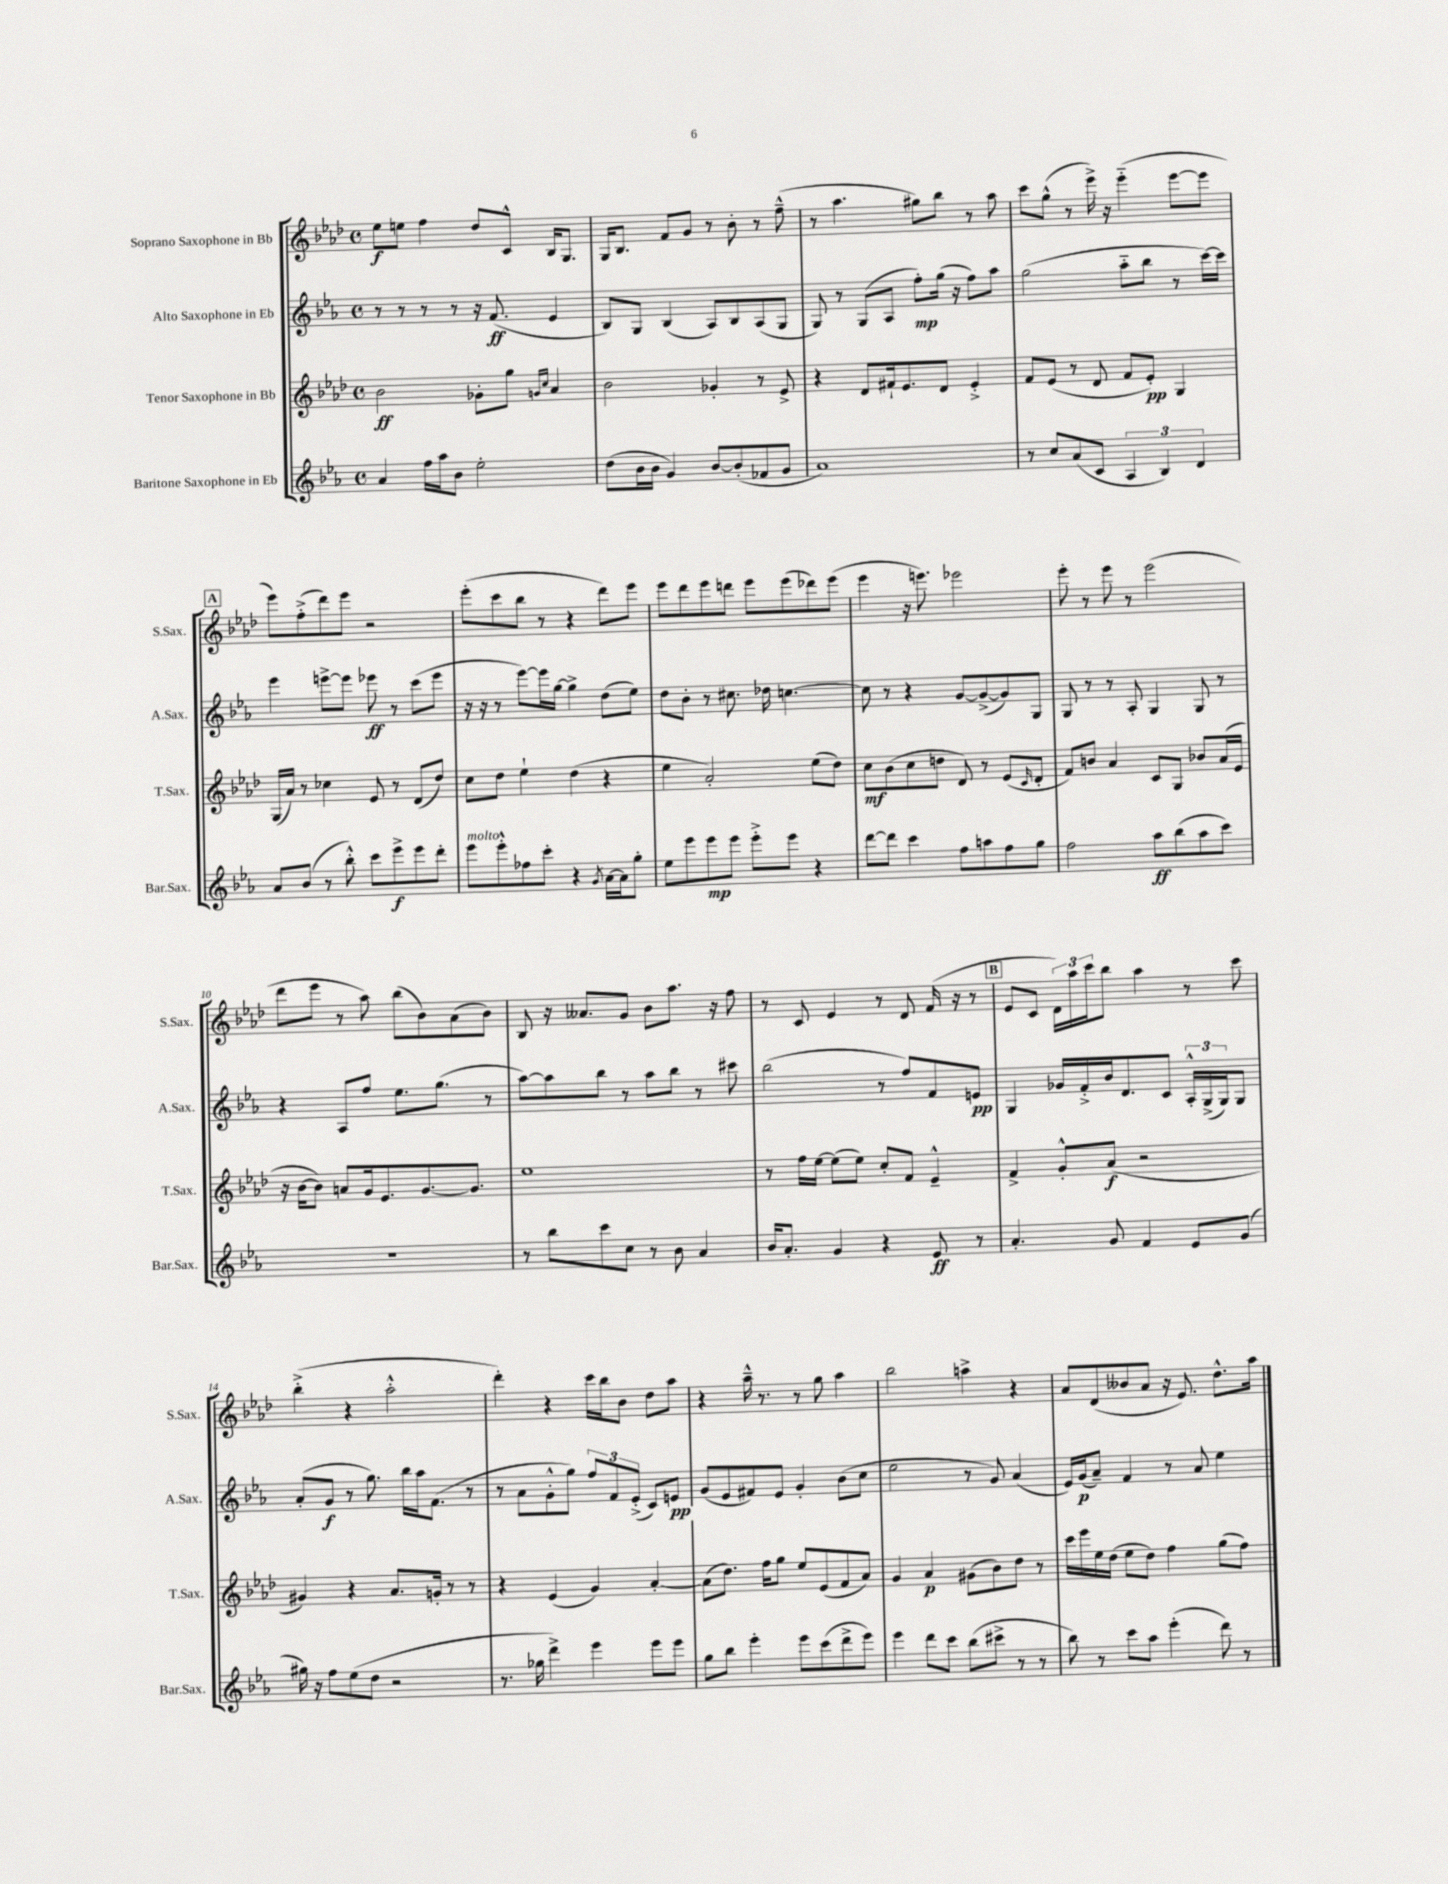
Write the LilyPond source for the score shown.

<<
\new StaffGroup <<
\new Staff = "s0" \with { instrumentName = "Soprano Saxophone in Bb" shortInstrumentName = "S.Sax." } {
    \clef treble \key aes \major \defaultTimeSignature \time 4/4
    ees''8\f e''8 f''4 des''8 c'8-^ bes16 g8. |
    g16 bes8. f'8 g'8 r8 bes'8-. r8 f''8---^( |
    r8 aes''4. gis''8) bes''8 r8 aes''8 |
    c'''8 g''8-^( r8 ees'''16->) r16 ees'''4-_( ees'''8~ ees'''8 |
    \mark \markup { \box "A" } ees'''8) f''8-.->( des'''8) ees'''8 r2 |
    ees'''8-.( c'''8 bes''8 r8 r4 des'''8) ees'''8 |
    ees'''8 des'''8 ees'''8 d'''8 ees'''8 ees'''8( des'''8) ees'''8( |
    ees'''4 r16 e'''8.) ees'''2 |
    ees'''8-. r8 ees'''8 r8 ees'''2( |
    des'''8 ees'''8 r8 aes''8) bes''8( bes'8) aes'8( bes'8) |
    bes8 r16 aeses'8. g'8 bes'8 aes''8. r16 f''8 |
    r8 c'8 ees'4 r8 des'8 f'16( r16 r8 |
    \mark \markup { \box "B" } ees'8 c'8 \tuplet 3/2 { des'16) aes''16 c'''16 } bes''8 aes''4 r8 c'''8 |
    bes''4-.->( r4 aes''2-.-^ |
    des'''4-.) r4 c'''16 bes''16 bes'8 des''8 aes''8 |
    r4 aes''16---^ r8. r8 g''8 aes''4 |
    bes''2 a''4-> r4 |
    aes'8 des'8( beses'8 aes'8 r16 ees'8.) des''8.-^ aes''16 \bar "|." |
}
\new Staff = "s1" \with { instrumentName = "Alto Saxophone in Eb" shortInstrumentName = "A.Sax." } {
    \clef treble \key ees \major \defaultTimeSignature \time 4/4
    r8 r8 r8 r8 r16 f'8.\ff( ees'4 |
    bes8) g8 bes4( aes8) bes8 aes8( g8 |
    g8) r8 g8( aes8 f''8-.\mp) g''16( r16 f''8) aes''8 |
    g''2( aes''8-_ bes''8 r8 c'''16~) c'''16 |
    \mark \markup { \box "A" } ees'''4 e'''8~-> e'''8 ees'''8\ff r8 c'''8( ees'''8 |
    r16 r16 r8 ees'''8~) ees'''16 g''16~ g''4-> d''8( ees''8) |
    d''8 bes'8-. r8 cis''8. des''16 c''4.~ |
    c''8 r8 r4 g'8~ g'8~->( g'8) g8 |
    g8 r8 r8 aes8-. g4 g8 r8 |
    r4 aes8 f''8 ees''8. g''8.( r8 |
    aes''8~) aes''8 bes''8 r8 aes''8 bes''8 r8 cis'''8 |
    bes''2( r8 f''8) f'8 e'8\pp |
    \mark \markup { \box "B" } g4 ges'16 f'16-.-> bes'16 d'8. c'8 \tuplet 3/2 { aes16-.-^ g16->( g16) } g8 |
    aes'8-.( g'8\f r8 g''8.) bes''16 aes''16 f'8.( r8 |
    r8 aes'8 g'8-.-^ g''8) \tuplet 3/2 { f''8 f'8 ees'8-.->( } c'8) e'8\pp |
    g'8( ees'8 fis'8) ees'8 g'4-. bes'8( c''8 |
    ees''2 r8 g'8) aes'4( |
    ees'16) g'16\p( aes'8--) f'4 r8 aes'8 ees''4 \bar "|." |
}
\new Staff = "s2" \with { instrumentName = "Tenor Saxophone in Bb" shortInstrumentName = "T.Sax." } {
    \clef treble \key aes \major \defaultTimeSignature \time 4/4
    bes'2\ff ges'8-. g''8 \grace { g'16 c''16 } aes'4 |
    bes'2 ges'4-. r8 ees'8-> |
    r4 des'8 fis'16-! ees'8. des'8 ees'4-.-> |
    f'8 ees'8( r8 des'8 f'8 ees'8-.\pp) g4 |
    \mark \markup { \box "A" } g16( aes'16) r8 ces''4 ees'8 r8 des'8( des''8) |
    c''8 des''8 ees''4-! des''4( r4 |
    ees''4 aes'2-.) ees''8( des''8) |
    c''8\mf bes'8( c''8 d''8 des'8) r8 ees'8( \grace { c'16 } des'8-. |
    f'8) b'8 aes'4 c'8 g8 bes'8 aes'16( ees'16 |
    r16 bes'16~ bes'8) a'8 g'16 ees'8. g'8.~ g'8. |
    ees''1 |
    r8 f''16 ees''16~ ees''8( ees''8) c''8-. f'8 ees'4---^ |
    \mark \markup { \box "B" } f'4-> g'8-.-^ aes'8\f( r2 |
    gis'4) r4 aes'8. g'16-. r8 r8 |
    r4 ees'4( g'4) aes'4~-. |
    aes'8( des''8.) f''16 g''8 ees''8 ees'8( f'8 aes'8) |
    g'4 aes'4\p gis'8( bes'8) des''8 r8 |
    c'''16 ees'''16 ees''16 des''16( ees''8 des''8) f''4 g''8( f''8) \bar "|." |
}
\new Staff = "s3" \with { instrumentName = "Baritone Saxophone in Eb" shortInstrumentName = "Bar.Sax." } {
    \clef treble \key ees \major \defaultTimeSignature \time 4/4
    aes'4 f''16 aes''16 bes'8 ees''2-. |
    d''8( bes'16 bes'16 g'4) bes'8~ bes'8-.( fes'8 g'8 |
    aes'1) |
    r8 c''8 aes'8( c'8 \tuplet 3/2 { aes4 bes4) d'4 } |
    \mark \markup { \box "A" } aes'8 bes'8( r8 bes''8-.-^) c'''8 ees'''8->\f ees'''8 d'''8-. |
    ees'''8^\markup { \italic "molto" } ees'''8-.-^ fes''8 c'''8-. r4 \acciaccatura { g'8 } aes'16~ aes'16 g''8-. |
    ees''8 ees'''8 ees'''8\mp ees'''8 ees'''8-.-> ees'''8 r4 |
    d'''8~ d'''8 c'''4 f''8 a''8 f''8 g''8 |
    f''2 aes''8\ff bes''8( aes''8 c'''8) |
    R1 |
    r8 bes''8 c'''8 c''8 r8 bes'8 aes'4 |
    bes'16 aes'8.-. g'4 r4 ees'8\ff r8 |
    \mark \markup { \box "B" } aes'4.-. g'8 f'4 ees'8 g'8( |
    gis''16) r16 f''8 ees''8( d''8 r2 |
    r8. ges''16 d'''4->) ees'''4 ees'''8 ees'''8 |
    g''8 bes''8 ees'''4-. ees'''8 c'''8( d'''8-> ees'''8) |
    ees'''4 d'''8 c'''8 bes''8( cis'''8-> r8 r8 |
    bes''8) r8 c'''8 aes''8 ees'''4-.( d'''8) r8 \bar "|." |
}
>>
>>
